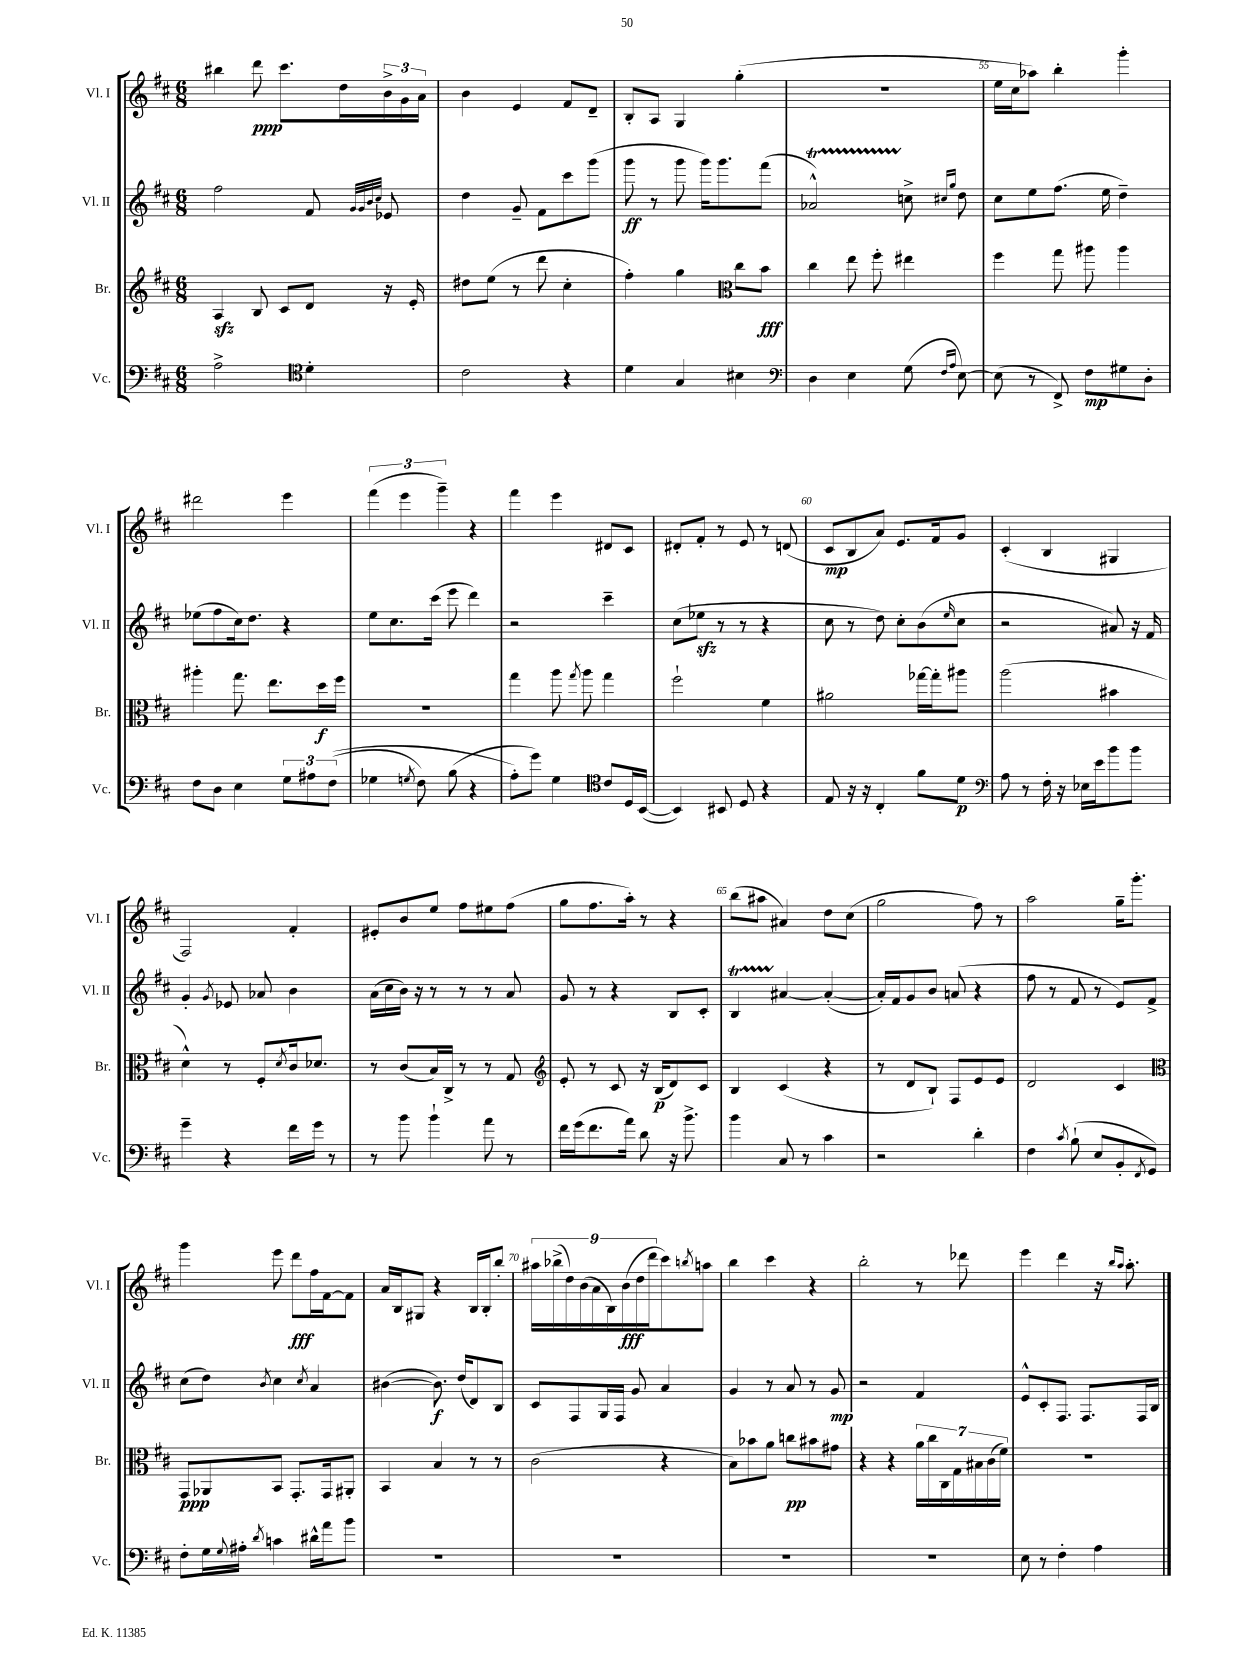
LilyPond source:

<<
\new StaffGroup <<
\new Staff = "s0" \with { instrumentName = "Vl. I" shortInstrumentName = "Vl. I" } {
    \clef treble \key d \major \numericTimeSignature \time 6/8
    bis''4 d'''8\ppp cis'''8. d''16 \tuplet 3/2 { b'16-> g'16 a'16 } |
    b'4 e'4 fis'8 d'8-- |
    b8-. a8 g4 g''4-.( |
    R2. |
    e''16 cis''16 aes''8) b''4-. g'''4-. |
    dis'''2 e'''4 |
    \tuplet 3/2 { fis'''4( e'''4 g'''4--) } r4 |
    fis'''4 e'''4 dis'8 cis'8 |
    dis'8-. fis'8-. r8 e'8 r8 d'8( |
    cis'8\mp b8 a'8) e'8. fis'16 g'8 |
    cis'4-.( b4 gis4 |
    fis2) fis'4-. |
    eis'8-. b'8 e''8 fis''8 eis''8 fis''8( |
    g''8 fis''8. a''16-.) r8 r4 |
    b''8( ais''8 ais'4) d''8 cis''8( |
    g''2 fis''8) r8 |
    a''2 g''16-- g'''8.-. |
    g'''4 e'''8 d'''8\fff fis''16 fis'16~ fis'8 |
    a'16 b16 gis8 r4 b16 b16-. b''8-. |
    \tuplet 9/8 { ais''16 bes''16->( d''16) b'16( a'16 b16) b'16\fff( d''16 d'''16 } cis'''8) \acciaccatura { b''8 } a''8 |
    b''4 cis'''4 r4 |
    b''2-. r8 des'''8 |
    e'''4 d'''4 r16 \grace { b''16 a''16 } a''8.-. \bar "|." |
}
\new Staff = "s1" \with { instrumentName = "Vl. II" shortInstrumentName = "Vl. II" } {
    \clef treble \key d \major \numericTimeSignature \time 6/8
    fis''2 fis'8 \grace { g'32 g'32 b'32 cis''32 } ees'8 |
    d''4 g'8-- fis'8 cis'''8 g'''8( |
    g'''8\ff r8 g'''8 g'''16) g'''8. fis'''8( |
    aes'2-^\startTrillSpan) c''8->\stopTrillSpan \grace { cis''16 g''16 } d''8 |
    cis''8 e''8 fis''8.( e''16 d''4--) |
    ees''8( fis''8 cis''16) d''8. r4 |
    e''8 cis''8. cis'''16( e'''8 d'''4) |
    r2 cis'''4-- |
    cis''8( ees''8\sfz r8 r8 r4 |
    cis''8 r8 d''8) cis''8-. b'8( \grace { e''16 } cis''8 |
    r2 ais'8) r16 fis'16 |
    g'4-. \acciaccatura { g'8 } ees'8 aes'8 b'4 |
    a'16( cis''16 b'16) r16 r8 r8 r8 a'8 |
    g'8 r8 r4 b8 cis'8-. |
    b4\startTrillSpan ais'4~\stopTrillSpan ais'4~-.( |
    ais'16-.) fis'16 g'8 b'8 a'8( r4 |
    fis''8 r8 fis'8 r8 e'8) fis'8-> |
    cis''8( d''8) \acciaccatura { b'8 } cis''4 \acciaccatura { cis''8 } a'4 |
    bis'4~( bis'8.\f) d''16( d'8) b8 |
    cis'8 fis8 g16 fis16 g'8 a'4 |
    g'4 r8 a'8 r8 g'8\mp |
    r2 fis'4 |
    e'8-^ cis'8-. fis8. fis8. fis16 b16 \bar "|." |
}
\new Staff = "s2" \with { instrumentName = "Br." shortInstrumentName = "Br." } {
    \clef treble \key d \major \numericTimeSignature \time 6/8
    a4\sfz b8 cis'8 d'8 r16 e'16-. |
    dis''8 e''8( r8 d'''8 cis''4-. |
    fis''4-.) g''4 \clef alto cis''8 b'8\fff |
    cis''4 e''8 fis''8-. eis''4 |
    fis''4 g''8 ais''8 ais''4 |
    ais''4-. g''8. e''8. d''16\f fis''16 |
    R2. |
    g''4 a''8 \acciaccatura { g''8 } a''8 g''4 |
    fis''2-! fis'4 |
    ais'2 ges''16~ ges''16-. ais''8 |
    a''2( bis'4 |
    d'4-^) r8 fis8-. \acciaccatura { d'8 } cis'16 des'8. |
    r8 cis'8( b16) cis16-> r8 r8 g8 |
    \clef treble e'8-. r8 cis'8 r16 b16\p( d'8) cis'8 |
    b4 cis'4( r4 |
    r8 d'8 b8-!) fis8 e'8 e'8 |
    d'2 cis'4 |
    \clef alto g,8\ppp aes,8 b,8 g,8.-. g,16 ais,8-. |
    b,4 b4 r8 r8 |
    cis'2( r4 |
    b8) bes'8 a'8 c''8\pp bis'8 gis'8 |
    r4 r4 \tuplet 7/4 { a'16 cis''16 cis16 g16 bis16 cis'16( fis'16) } |
    R2. \bar "|." |
}
\new Staff = "s3" \with { instrumentName = "Vc." shortInstrumentName = "Vc." } {
    \clef bass \key d \major \numericTimeSignature \time 6/8
    a2-> \clef tenor d'4-. |
    cis'2 r4 |
    d'4 g4 bis4 |
    \clef bass d4 e4 g8( \grace { fis16 a16 } e8~) |
    e8( r8 fis,8->) fis8\mp gis8 d8-. |
    fis8 d8 e4 \tuplet 3/2 { g8 ais8 fis8(\( } |
    ges4 \acciaccatura { g8 } fis8) b8( r4 |
    a8-.\) g'8) g4 \clef tenor cis'8 d16 b,16~( |
    b,4) bis,8 d8 r4 |
    e8 r16 r16 cis4-. fis'8 d'8\p |
    \clef bass a8 r8 fis16-. r16 ees16 e'16 b'8 b'8 |
    g'4-- r4 fis'16 g'16 r8 |
    r8 b'8 b'4-! a'8 r8 |
    fis'16 g'16( fis'8. a'16) d'8 r16 b'8.-> |
    b'4 cis8 r8 cis'4 |
    r2 d'4-. |
    fis4 \acciaccatura { cis'8 } b8-!( e8 b,8-. \acciaccatura { fis,8 } g,8) |
    fis8-. g16 \appoggiatura { g8 } ais16-. \acciaccatura { d'8 } c'4 dis'16-^ a'16 b'8 |
    R2. |
    R2. |
    R2. |
    R2. |
    e8 r8 fis4-. a4 \bar "|." |
}
>>
>>
\layout { \context { \Score currentBarNumber = #51 \override BarNumber.break-visibility = ##(#f #t #t) barNumberVisibility = #(every-nth-bar-number-visible 5) } }
